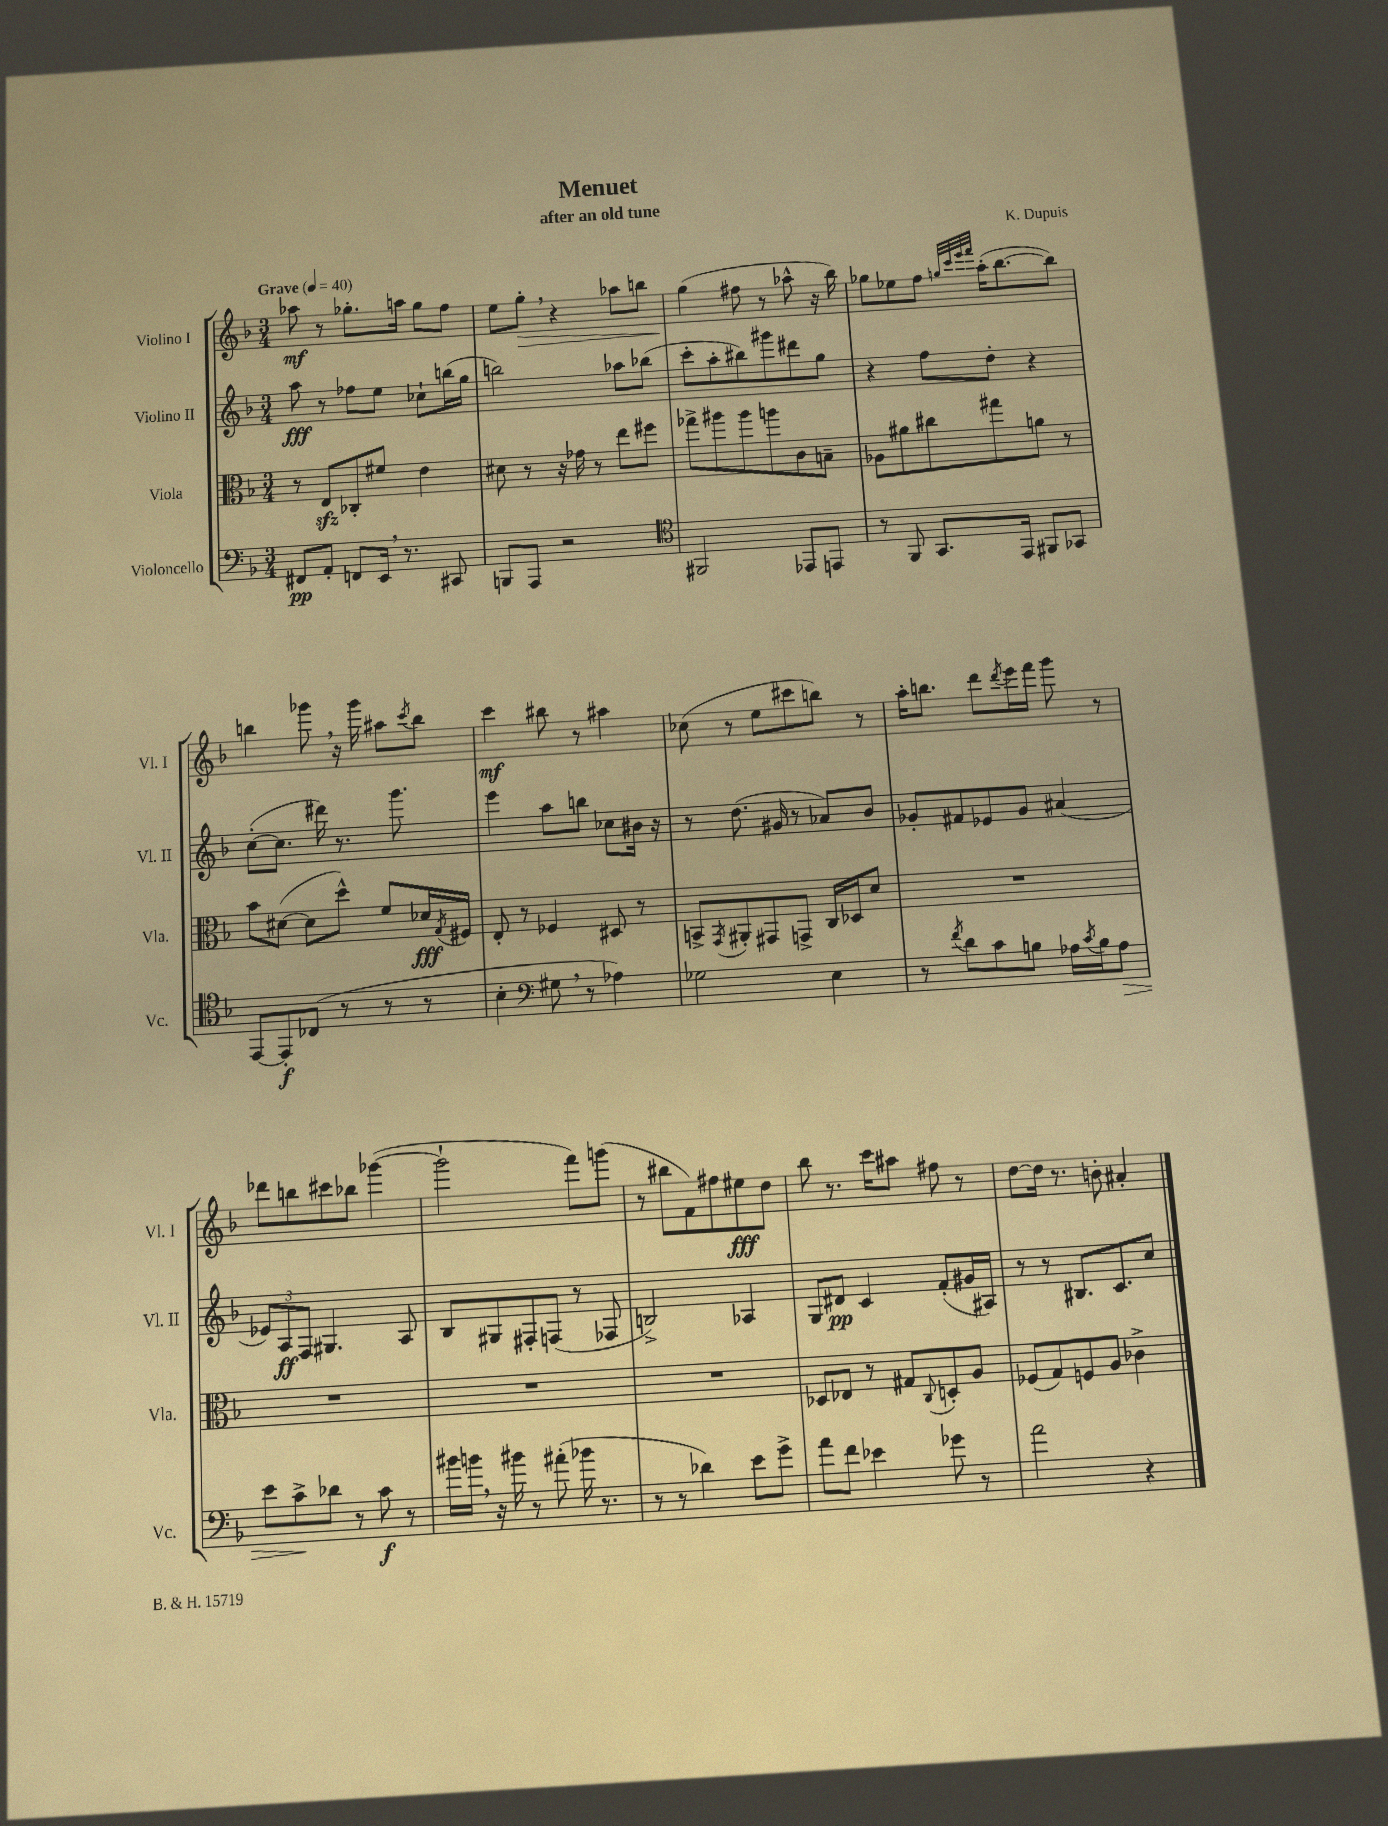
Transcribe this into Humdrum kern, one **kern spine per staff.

**kern	**kern	**kern	**kern
*staff4	*staff3	*staff2	*staff1
*clefF4	*clefC3	*clefG2	*clefG2
*k[b-]	*k[b-]	*k[b-]	*k[b-]
*M3/4	*M3/4	*M3/4	*M3/4
*MM40	*MM40	*MM40	*MM40
8FF#	8r	8aa	8aa-
8AA'	8E	8r	8r
8FF	8C-'	8ff-	8.gg-'
16EE	8f#	8ee	.
8.r	.	.	16aa
.	4e	8cc-`	8gg-
8CC#	.	(16bb	8ff
.	.	16gg	.
=	=	=	=
8BBB	8d#	2bb)	8ee
8AAA	8r	.	8gg'
2r	16r	.	4r
.	16g-	.	.
.	8r	.	.
.	8ee	8aa-	8aa-
.	8ff#	(8bb-	8bb
=	=	=	=
*clefC4	*	*	*
2FF#	8gg-^	8ccc'	(4gg
.	8aa#	8aa'	.
.	8aa#	8bb#)	8ff#
.	8aa	8ggg#	8r
8EE-	8c	8ddd#	8aa-^^
8EE	8B~	8gg	16r
.	.	.	16bb-)
=	=	=	=
8r	8A-	4r	8gg-
8FF	8a#	.	8ee-
8.GG	8cc#	8ff	8ff
.	.	.	32qqgg
.	.	.	32qqccc
.	.	.	32qqeee
.	.	.	32qqfff
.	8gg#	8dd'	(16aa'
16EE	.	.	[8.bb-
8FF#	8a	4r	.
8GG-	8r	.	8bb-])
=	=	=	=
[8EE	8b-	([8cc'	4bb
8EE']	([8d#	8.cc]	.
(8C-	8d#]	.	8ggg-
.	.	16ddd#)	.
8r	8dd^^)	8.r	16r
.	.	.	16ggg-
8r	8f	.	8aa#
.	.	8.ggg	.
.	.	.	8qccc
8r	16d-	.	8bb
.	8qG	.	.
.	16F#	.	.
=	=	=	=
4B-'	8E'	4eee	4ccc
.	8r	.	.
*clefF4	*	*	*
8G#	4F-	8aa	8bb#
8r	.	8bb	8r
4A-)	8D#	8cc-	4aa#
.	8r	16b#	.
.	.	16r	.
=	=	=	=
2G-	8BB^	8r	(8cc-
.	8qGG	.	.
.	8AA#'	(8.dd	8r
.	8GG#	.	8ee
.	.	16g#	.
.	8GG^	8r	8ccc#
4E	16C	8a-)	8bb)
.	16D-	.	.
.	8d	8b-	8r
=	=	=	=
8r	2.r	8g-'	16aa'
.	.	.	8.bb
8qf	.	.	.
8d	.	8f#	.
8c	.	8e-	8ddd
.	.	.	8qddd
8B	.	8g-	16eee
.	.	.	16fff
16A-	.	(4a#	8ggg
8qc	.	.	.
16B	.	.	.
8A-	.	.	8r
=	=	=	=
8e	2.r	12e-)	8ddd-
.	.	12A	.
8c^	.	.	8bb
.	.	12F	.
8d-	.	4.G#	8ccc#
8r	.	.	8bb-
8c	.	.	([4ggg-
8r	.	8A	.
=	=	=	=
16b#	2.r	8B-	2ggg-`]
16b	.	.	.
16r	.	8G#	.
16b#	.	.	.
8r	.	8F#'	.
(8a#'	.	(8F	.
16b-	.	8r	8fff)
8.r	.	.	.
.	.	8F-	(8ggg
=	=	=	=
8r	2.r	2B^)	8r
8r	.	.	8bb#
4d-)	.	.	8f)
.	.	.	8ff#
8e	.	4A-	8ee#
8g^	.	.	8dd
=	=	=	=
8a	8D-	8G	8bb-
8f	8E-	8d#	8.r
4e-	8r	4c	.
.	.	.	16ccc
.	8G#	.	8aa#
.	8qqC	.	.
8g-	8D'	(8f'	8ff#
8r	8A	16g#	8r
.	.	16A#)	.
=	=	=	=
2a	(8F-	8r	[8dd
.	8G)	8r	16dd]
.	.	.	8.r
.	8F	8.B#	.
.	8A	.	8b'
.	.	8.c	.
4r	4c-^	.	4a#'
.	.	8cc	.
==	==	==	==
*-	*-	*-	*-
